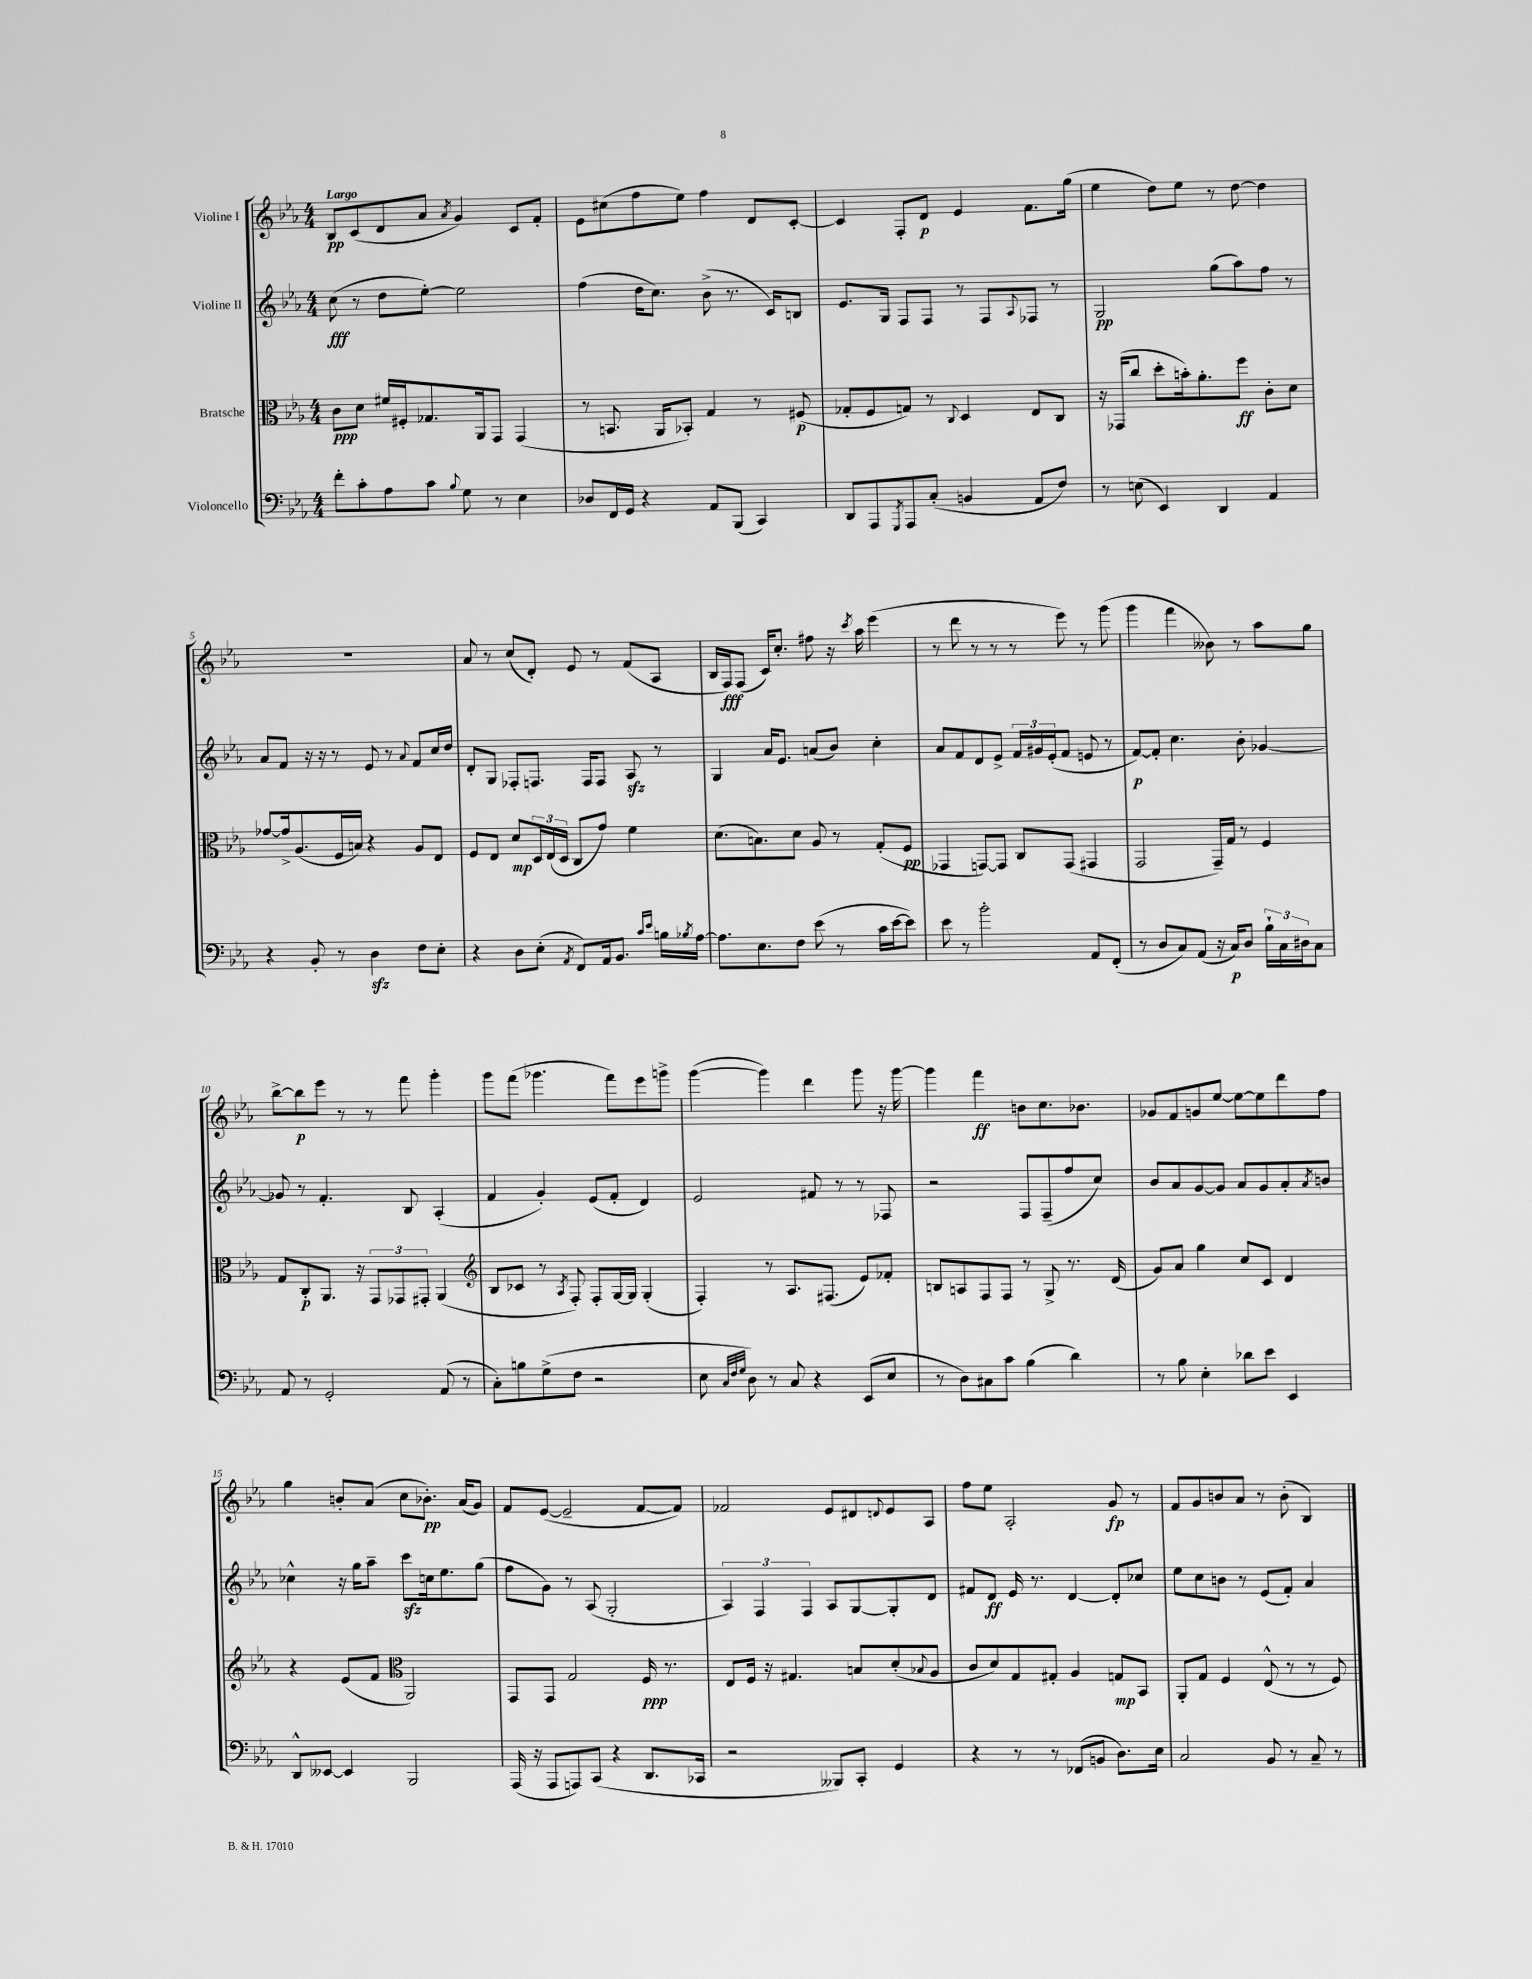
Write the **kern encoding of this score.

**kern	**kern	**kern	**kern
*staff4	*staff3	*staff2	*staff1
*clefF4	*clefC3	*clefG2	*clefG2
*k[b-e-a-]	*k[b-e-a-]	*k[b-e-a-]	*k[b-e-a-]
*M4/4	*M4/4	*M4/4	*M4/4
8f'	8c	(8cc	8B-
8c'	8d	8r	(8c
8A-	16f#	8dd	8d
.	16F#'	.	.
8c	8.G-	[8ee-')	8a-
8qqB-	.	.	8qa-
8G	.	2ee-]	4g)
.	16AA-	.	.
8r	8GG	.	.
4E-	(4GG	.	8c
.	.	.	8f'
=	=	=	=
8D-	8r	(4ff	8e-
16FF	8.BB	.	(8cc#
16GG	.	.	.
4r	.	16dd	8ff
.	16AA-	8.cc)	.
.	8BB-')	.	8ee-)
8AA-	4G	(8b-^	4ff
(8BBB-	.	8.r	.
4CC)	8r	.	8d
.	.	16c)	.
.	(8F#	8B	[8c'
=	=	=	=
8DD	8G-'	8.e-	4c]
8AAA-	8F	.	.
.	.	16G	.
8qGGG	.	.	.
8AAA-	8G)	8F	8F'
(8C'	8r	8F	8d
.	8qqC	.	.
4BB	4D	8r	4e-
.	.	8F	.
.	.	8qqA-	.
8AA-	8E-	8F-	8.f
8F)	8C	8r	.
.	.	.	(16gg
=	=	=	=
8r	16r	2G	4ee-
.	(16GG-	.	.
(8E	8cc	.	.
4EE-)	8dd'	.	8dd)
.	16b')	.	8ee-
.	8.a-'	.	.
4DD	.	(8gg	8r
.	8ff	8aa-)	[8dd
4AA-	8c'	8ff	4dd]
.	8d	8r	.
=	=	=	=
4r	[8g-	8a-	1r
.	16g-^]	8f	.
.	(8.A-	.	.
8BB-'	.	16r	.
.	.	16r	.
8r	16F	8r	.
.	16B)	.	.
4D	4r	8e-	.
.	.	8r	.
.	.	8qqa-	.
8F	8A-	8f	.
8E-'	8E-	16cc	.
.	.	16dd	.
=	=	=	=
4r	8F	8d'	8a-
.	8E-	8G	8r
8D	8d	8F-'	(8cc
(8E-'	24D	8.F	8d')
.	(24E-	.	.
.	24D	.	.
8qAA-	.	.	.
8FF)	8C	.	8e-
.	.	16F	.
16AA-	8g)	8F	8r
8.BB-	.	.	.
.	4f	8A-	(8f
16qqc	.	.	.
16qqe-	.	.	.
16B	.	8r	8A-
8qB-	.	.	.
[16A-	.	.	.
=	=	=	=
8.A-]	(8.d	4G	16B-
.	.	.	16F)
.	.	.	(8F
8.E-	8.B)	.	.
.	.	16a-	16c)
.	.	8.e-	8.cc'
8F	8d	.	.
(8e-	8A-	(8a	8ff#
8r	8r	8b-)	16r
.	.	.	8qccc
.	.	.	16aa-
16c	(8G'	4cc'	(4eee-
[16e-	.	.	.
8e-])	8F	.	.
=	=	=	=
8e-	4GG-	8a-	8r
8r	.	8f	8ddd
2b-'	[8GG)	8d	8r
.	8GG]	8e-^	8r
.	8C	24f	8r
.	.	24g#	.
.	.	(24e-'	.
.	(8GG	8f	8eee-)
8AA-	4GG#	8e	8r
(8FF'	.	8r	(8ggg
=	=	=	=
8r	2GG	[8f)	4ggg
8D	.	8f']	.
8C)	.	4.cc	4fff
(8AA-	.	.	.
16r	16GG~)	.	8b--)
16C)	16G	.	.
8D	8r	8b-'	8r
24B-`	4F	[4g-	8aa-
24C	.	.	.
24D#	.	.	.
8C	.	.	8gg
=	=	=	=
8AA-	8G	8g-]	[8bb-^
8r	8C'	8r	8bb-]
2GG'	8.AA-	4.f'	8eee-
.	.	.	8r
.	16r	.	.
.	12GG	.	8r
.	12GG-	.	.
.	.	8B-	8fff
.	12GG#'	.	.
(8AA-	(4AA-	(4A-'	4ggg'
8r	.	.	.
=	=	=	=
*	*clefG2	*	*
8C')	8B-	4f	8ggg
8B	8c-	.	(8fff
(8G^	8r	4g')	4.ggg-
.	8qA-	.	.
8F	8F')	.	.
2r	8F'	(8e-	.
.	[16G	8f'	8fff)
.	16G]	.	.
.	(4G'	4d)	8eee-
.	.	.	8ggg^
=	=	=	=
8E-	4F')	2e-	([4ggg
32qqC	.	.	.
32qqF	.	.	.
32qqG	.	.	.
8D)	.	.	.
8r	8r	.	4ggg])
8C	8.A-	.	.
4r	.	8f#	4ddd
.	(8.F#	.	.
.	.	8r	.
(8EE-	8e-)	8r	8ggg
8E-	8f-'	8F-	16r
.	.	.	[16ggg
=	=	=	=
8r	8B	2r	4ggg]
8D)	8A	.	.
8C#	8F	.	4fff
8c	8F	.	.
(4B-	8r	8F	8b
.	8G^	(8F~	8.cc
4d)	8.r	8ff	.
.	.	.	8.b-
.	.	8cc)	.
.	(16d	.	.
=	=	=	=
8r	8g)	8b-	8g-
8B-	8a-	8a-	8f
4E-'	4gg	[8g	8g
.	.	8g]	[8ee-
8d-	8cc	8a-	8ee-_
8e-	8c	8g	8ee-]
4EE-	4d	8a-'	8ddd
.	.	8qa-	.
.	.	8b	8ff
=	=	=	=
8DD^^	4r	4cc-^^	4gg
[8EE--	.	.	.
4EE--]	(8e-	16r	8b'
.	.	16gg	.
.	8f	8aa-~	(8a-
*	*clefC3	*	*
2BBB-	2AA-)	8ccc	8cc
.	.	16cc	8.b-')
.	.	8.ee-	.
.	.	.	(16a-
.	.	(8gg	8g)
=	=	=	=
(16AAA-	8GG	8ff	8f
16r	.	.	.
8AAA-	8GG	8g)	([8e-
8AAA)	2G	8r	2e-~]
(8CC	.	(8A-	.
4r	.	2G'	.
8.DD	16F	.	[8f
.	8.r	.	.
.	.	.	8f])
16CC-	.	.	.
=	=	=	=
2r	8E-	6A-)	2f-
.	16F	.	.
.	.	6F	.
.	16r	.	.
.	4.G#	.	.
.	.	6F	.
8BBB--)	.	8A-	8e-
8CC'	8B	[8G	8d#
.	.	.	8qqd
4GG	(8d'	8G']	8e-
.	8qqB-	.	.
.	8A-	8d	8A-
=	=	=	=
4r	8c	8f#	8ff
.	8d)	8d	8ee-
8r	8G	16e-	2A-'
.	.	8.r	.
8r	8G#'	.	.
(8FF-	4A-	[4d	.
8BB	.	.	.
8.D)	8G	8d']	8g
.	8BB-	8cc-	8r
16E-	.	.	.
=	=	=	=
2C	8AA-'	8ee-	8f
.	8G	8cc	8g
.	4F	8b	8b
.	.	8r	8a-
8BB-	(8E-^^	(8e-	8r
8r	8r	8f')	(8b'
8C~	8r	4a-	4B-)
8r	8F)	.	.
==	==	==	==
*-	*-	*-	*-
